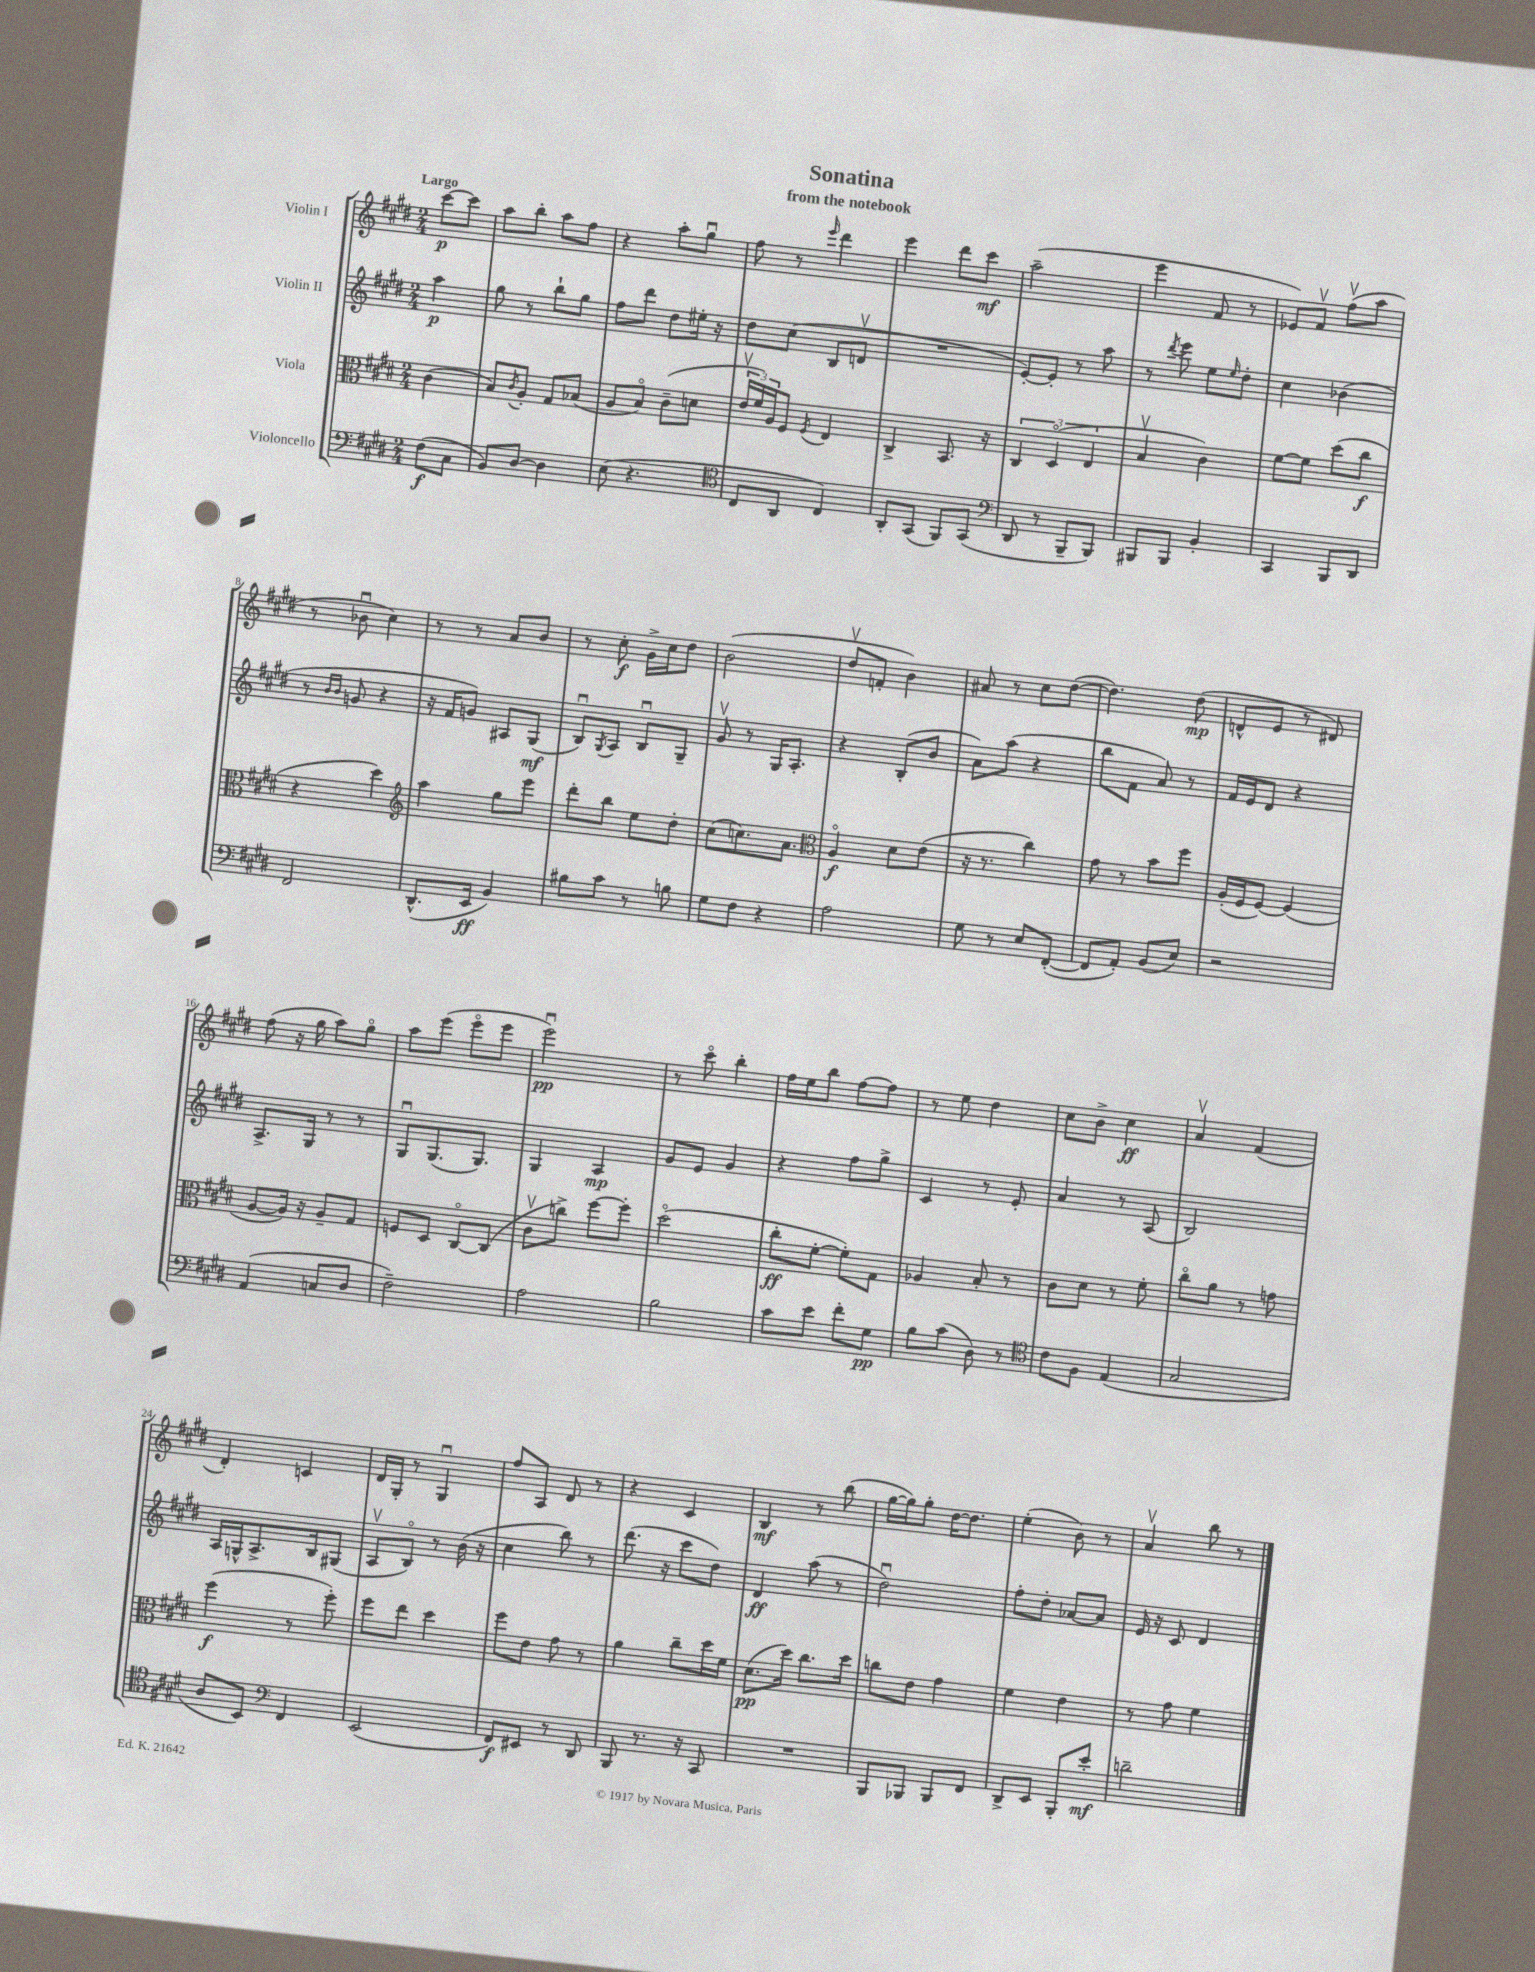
\header { title = "Sonatina" subtitle = "from the notebook" }
<<
\new StaffGroup <<
\new Staff = "s0" \with { instrumentName = "Violin I" } {
    \clef treble \key e \major \numericTimeSignature \time 2/4 \partial 4 \tempo "Largo"
    cis'''8~\p cis'''8 |
    a''8 b''8-. a''8 fis''8 |
    r4 a''8-. gis''8\downbow |
    fis''8 r8 \grace { e'''16 } dis'''4 |
    e'''4 dis'''8 cis'''8\mf |
    a''2--( |
    e'''4 fis'8 r8 |
    ees'8) fis'8\upbow fis''8\upbow( a''8 |
    r8 bes'8\downbow cis''4) |
    r8 r8 a'8 b'8 |
    r8 cis''8-.\f gis'16-> cis''16 dis''8 |
    b'2( |
    dis''8\upbow f'8-. b'4) |
    ais'8 r8 cis''8 dis''8~( |
    dis''4.) dis''8\mp( |
    d'8-^ e'8 r8 dis'8) |
    fis''8( r16 gis''16 a''8) gis''8\flageolet |
    a''8 e'''8( e'''8\flageolet e'''8 |
    e'''2\downbow\pp) |
    r8 cis'''8\flageolet b''4-. |
    fis''16 e''16 b''8 fis''8~ fis''8 |
    r8 e''8 dis''4 |
    cis''8 b'8-> cis''4\ff |
    a'4\upbow fis'4( |
    dis'4-.) c'4 |
    dis'16 gis16-. r8 gis4\downbow |
    fis''8 a8 dis'8 r8 |
    r4 cis'4 |
    b4\mf r8 b''8( |
    gis''16~ gis''16) gis''8-. dis''16~ dis''8. |
    e''4-.( b'8) r8 |
    a'4\upbow b''8 r8 \bar "|." |
}
\new Staff = "s1" \with { instrumentName = "Violin II" } {
    \clef treble \key e \major \numericTimeSignature \time 2/4 \partial 4
    a''4\p |
    gis''8 r8 b''8-! gis''8 |
    fis''8 dis'''8 dis''8 eis''16-. r16 |
    dis''8 cis''8( b8 d'8\upbow |
    R2 |
    e'8~-.) e'8-. r8 a''8 |
    r8 \acciaccatura { dis'''8 } e'''8 e''8 \grace { e''16 } dis''8-. |
    cis''4 bes'4( |
    r8 \grace { b'16 b'16 } g'8 r4 |
    r16 fis'16 g'8) ais8 gis8\mf( |
    b8\downbow) \acciaccatura { gis8 } a8 b8\downbow gis8-- |
    gis'8\upbow r8 gis16 a8.-. |
    r4 b8-.( b'8 |
    a'8) a''8( r4 |
    b''8 fis'8 a'8) r8 |
    fis'16 e'16 dis'8 r4 |
    a8.-> gis16 r8 r8 |
    gis8\downbow gis8.( gis8.) |
    gis4 a4\mp |
    gis'8 e'8 gis'4 |
    r4 fis''8 gis''8-> |
    cis'4 r8 e'8-. |
    a'4 r8 a8( |
    b2) |
    a16 g16-^ a8.-> b16 gis8( |
    a8\upbow b8\flageolet) r8 b'16( r16 |
    cis''4 b''8) r8 |
    dis'''8.( r16 cis'''8 dis''8) |
    dis'4\ff a''8( r8 |
    dis''2\downbow) |
    fis''8-. dis''8-. aes'8~ aes'8 |
    e'16 r16 cis'8 dis'4 \bar "|." |
}
\new Staff = "s2" \with { instrumentName = "Viola" } {
    \clef alto \key e \major \numericTimeSignature \time 2/4 \partial 4
    cis'4( |
    b8) \acciaccatura { cis'8 } a8-. gis8 bes8( |
    a8 b8\flageolet) cis'8--( d'8 |
    \tuplet 3/2 { e'16\upbow fis'16) a16 } fis8 \acciaccatura { fis8 } e4 |
    cis4-> b,8. r16 |
    \tuplet 3/2 { cis4 dis4\flageolet( e4 } |
    b4\upbow cis'4) |
    fis'8~ fis'8 dis''8( cis''8\f |
    r4 dis''4) |
    \clef treble a''4 gis''8 e'''8 |
    dis'''8-. b''8 e''8 dis''8-. |
    cis''8( c''8.) a'8. |
    \clef alto a4\flageolet\f dis'8 e'8( |
    r16 r8. cis''4) |
    gis'8 r8 b'8 fis''8 |
    a16-.( fis16 fis8~) fis4( |
    a8~ a16) r16 a8-- gis8 |
    f8 dis8 cis8~\flageolet cis8( |
    cis'8\upbow c''8->) fis''8~ fis''8-. |
    dis''2\flageolet( |
    cis''8-.\ff fis'8~-. fis'8-.) gis8 |
    aes4 b8-. r8 |
    cis'8 dis'8 r8 fis'8-. |
    cis''8\flageolet a'8 r8 g'8 |
    fis''4\f( r8 fis''8-.) |
    fis''8 e''8 dis''4 |
    fis''8 e'8 gis'8 r8 |
    a'4 cis''8-- dis''16 fis'16 |
    dis'8.\pp( dis''16) cis''8. dis''16 |
    c''8 e'8 gis'4 |
    fis'4 e'4 |
    r8 gis'8 fis'4 \bar "|." |
}
\new Staff = "s3" \with { instrumentName = "Violoncello" } {
    \clef bass \key e \major \numericTimeSignature \time 2/4 \partial 4
    fis8\f( cis8 |
    b,8) dis8~ dis4 |
    e8( r4. |
    \clef tenor cis8 a,8 cis4) |
    a,8-. gis,8( fis,8) gis,8( |
    \clef bass dis,8 r8 b,,8-- b,,8) |
    bis,,8 bis,,8 b,4-. |
    cis,4 b,,8 dis,8 |
    fis,2 |
    dis,8.-^( e,16\ff b,4) |
    bis8 cis'8 r8 b8 |
    gis8 fis8 r4 |
    a2 |
    gis8 r8 e8 fis,8~-.( |
    fis,8 a,8-.) b,8( e8) |
    r2 |
    a,4( c8 dis8 |
    fis2--) |
    a2 |
    b2 |
    cis'8 e'8 fis'8-. gis8\pp |
    b8 cis'8( dis8) r8 |
    \clef tenor cis'8 fis8 e4( |
    gis2 |
    a8 b,8) \clef bass fis,4 |
    e,2( |
    fis,8\f) eis,8 r8 dis,8 |
    b,,8 r8. r16 cis,8 |
    R2 |
    b,,8 bes,,8 bes,,8 fis,8 |
    dis,8-> e,8 b,,8-. e'8-.\mf |
    d'2-- \bar "|." |
}
>>
>>
